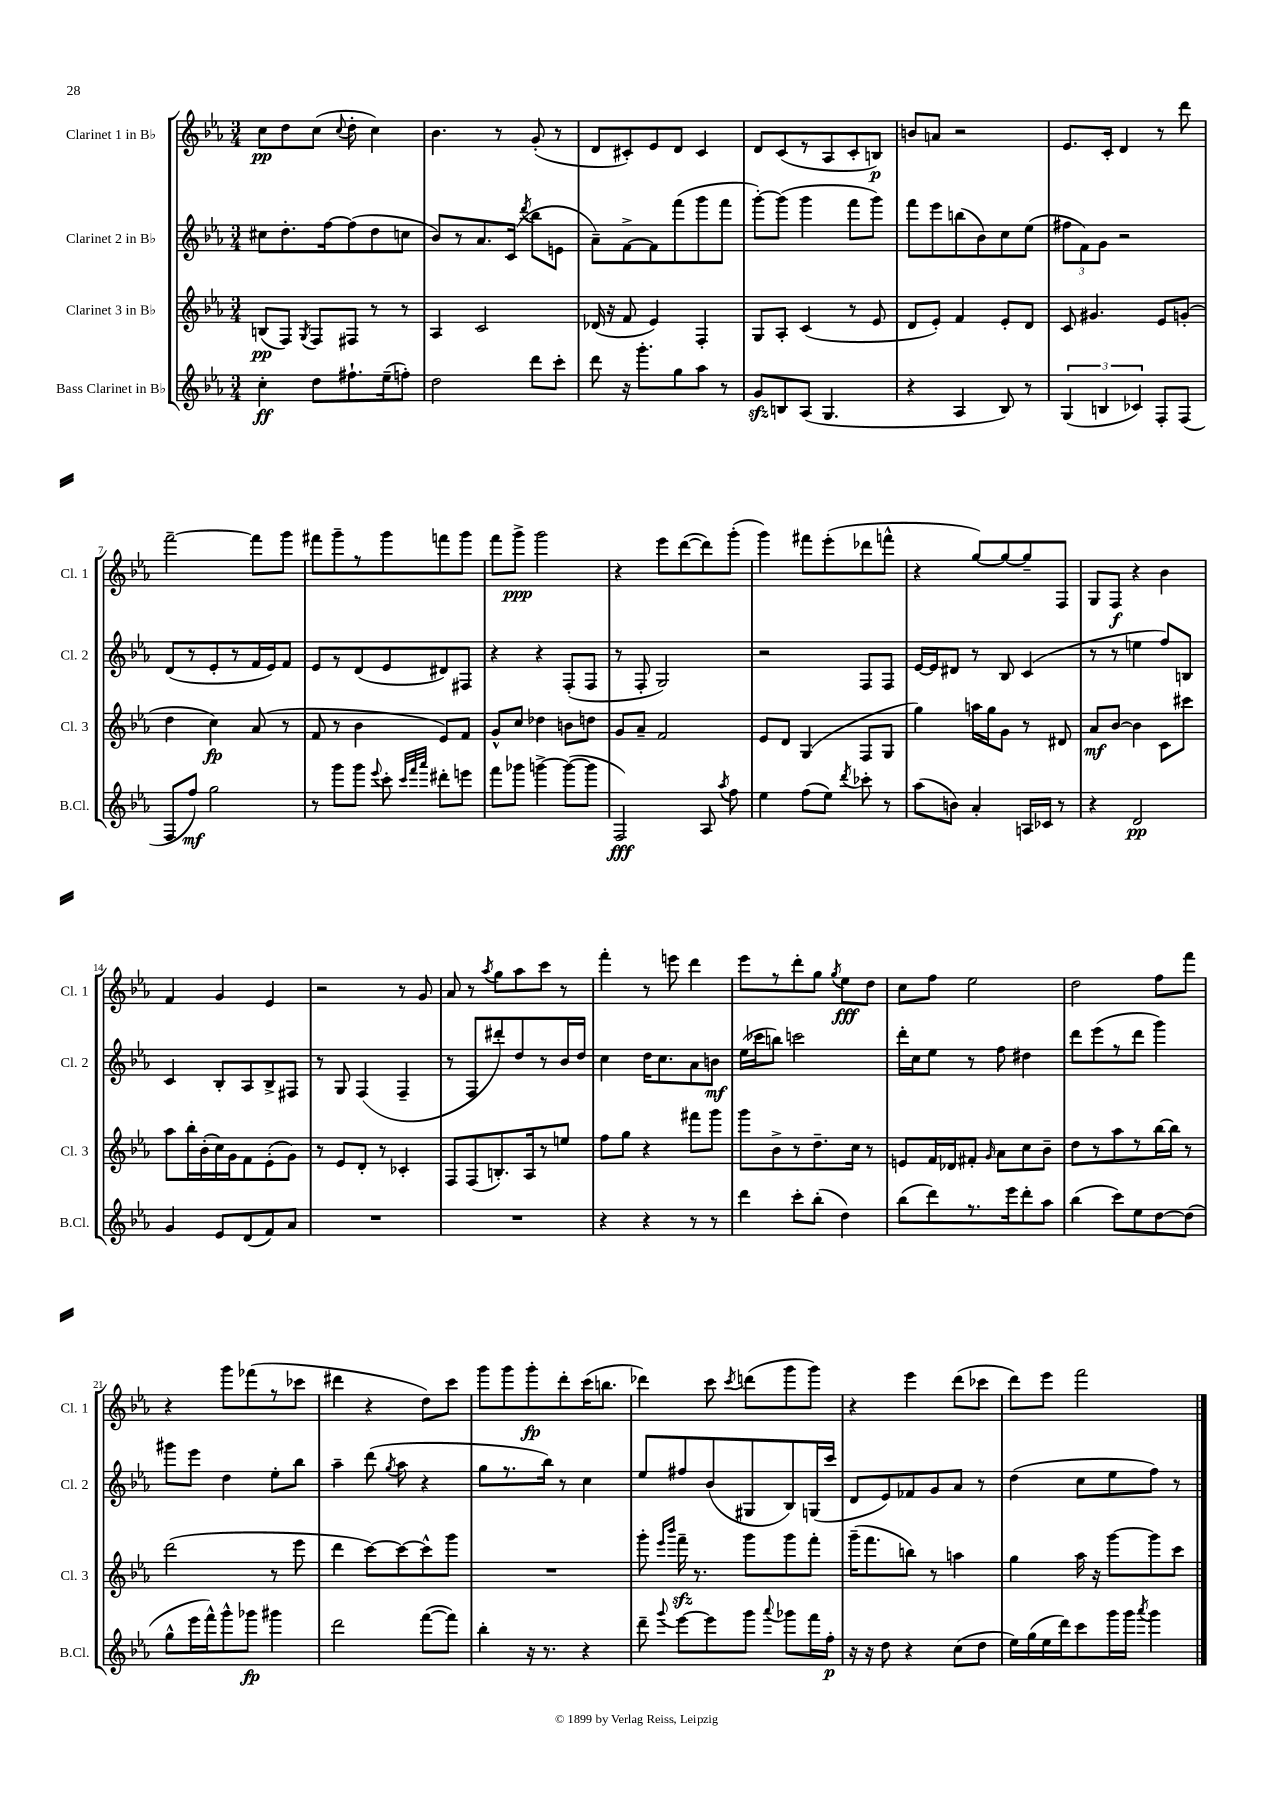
<<
\new StaffGroup <<
\new Staff = "s0" \with { instrumentName = "Clarinet 1 in Bb" shortInstrumentName = "Cl. 1" } {
    \clef treble \key ees \major \numericTimeSignature \time 3/4
    \autoBeamOff c''8[\pp d''8 c''8]( \appoggiatura { c''8 } d''8-. c''4) |
    bes'4. r8 g'8-.( r8 |
    d'8[ cis'8-.) ees'8 d'8] cis'4 |
    d'8[ c'8( r8 aes8 c'8-. b8]\p) |
    b'8[ a'8] r2 |
    ees'8.[ c'16]-. d'4 r8 d'''8 |
    f'''2~-- f'''8[ g'''8] |
    fis'''8[ g'''8-- r8 g'''8 f'''8 g'''8] |
    f'''8[ g'''8]->\ppp g'''2 |
    r4 ees'''8[ d'''8~( d'''8) g'''8]-.( |
    g'''4) fis'''8[ ees'''8-.( des'''8 f'''8]-^ |
    r4 g''8[~) g''8~ g''8-- f8] |
    g8[ f8]\f r4 bes'4 |
    f'4 g'4 ees'4 |
    r2 r8 g'8 |
    aes'8 r8 \acciaccatura { aes''8 } g''8[ aes''8 c'''8] r8 |
    f'''4-. r8 e'''8 d'''4 |
    ees'''8[ r8 d'''8-. g''8] \acciaccatura { g''8 } ees''8[\fff d''8] |
    c''8[ f''8] ees''2 |
    d''2 f''8[ f'''8] |
    r4 g'''8[ fes'''8( r8 ces'''8] |
    dis'''4 r4 d''8[) c'''8] |
    g'''8[ g'''8 g'''8-.\fp d'''8-. c'''16( b''8.] |
    des'''4) c'''8 \acciaccatura { c'''8 } d'''8[( g'''8 g'''8]) |
    r4 ees'''4 d'''8[( ces'''8] |
    d'''8[) ees'''8] f'''2 \bar "|." |
}
\new Staff = "s1" \with { instrumentName = "Clarinet 2 in Bb" shortInstrumentName = "Cl. 2" } {
    \clef treble \key ees \major \numericTimeSignature \time 3/4
    \autoBeamOff cis''8[ d''8.-. f''16~ f''8( d''8 c''8] |
    bes'8[) r8 aes'8. c'16]( \acciaccatura { d'''8 } bes''8[ e'8] |
    aes'8[--) f'8~-> f'8 f'''8( g'''8 f'''8] |
    g'''8[~-.) g'''8]( g'''4 f'''8[ g'''8]) |
    f'''8[ ees'''8 b''8( bes'8) c''8 ees''8]( |
    \tuplet 3/2 { fis''8[ f'8) g'8] } r2 |
    d'8[( r8 ees'8-. r8 f'16 ees'16) f'8] |
    ees'8[ r8 d'8( ees'8 dis'8) fis8] |
    r4 r4 f8[-.( f8] |
    r8 f8-. g2) |
    r2 f8[ f8] |
    ees'16[~ ees'16 dis'8] r8 bes8 c'4( |
    r8 r8 e''4 f''8[) b8] |
    c'4 bes8[-. aes8 bes8-> fis8] |
    r8 g8 f4( f4-- |
    r8 f8[ dis'''8-.) d''8 r8 bes'16 d''16] |
    c''4 d''16[ c''8. aes'8 b'8]\mf |
    ees''16[( ces'''16 b''8]) c'''2 |
    d'''16[-. c''16 ees''8] r8 f''8 dis''4 |
    d'''8[ ees'''8( r8 d'''8] g'''4) |
    gis'''8[ ees'''8] d''4 ees''8[-. bes''8] |
    aes''4-- d'''8( \acciaccatura { g''8 } aes''8 r4 |
    g''8[ r8. bes''16]) r8 c''4 |
    ees''8[ fis''8 bes'8( gis8 bes8) g16( c'''16] |
    d'8[ ees'8) fes'8 g'8 aes'8] r8 |
    d''4( c''8[ ees''8 f''8]) r8 \bar "|." |
}
\new Staff = "s2" \with { instrumentName = "Clarinet 3 in Bb" shortInstrumentName = "Cl. 3" } {
    \clef treble \key ees \major \numericTimeSignature \time 3/4
    \autoBeamOff b8[\pp( f8]) \acciaccatura { g8 } f8[ fis8] r8 r8 |
    aes4 c'2 |
    des'16( r16 f'8 ees'4) f4-. |
    g8[ aes8]-. c'4( r8 ees'8 |
    d'8[ ees'8]-.) f'4 ees'8[-. d'8] |
    c'8 gis'4. ees'8[ g'8]-.( |
    d''4 c''4\fp) aes'8( r8 |
    f'8 r8 bes'4 ees'8[) f'8] |
    g'8[-^ c''8] des''4 b'8[ d''8] |
    g'8[ aes'8]-- f'2 |
    ees'8[ d'8] g4( f8[ g8] |
    g''4) a''16[ g''16 g'8] r8 dis'8 |
    aes'8[\mf bes'8]~ bes'4 c'8[ cis'''8] |
    aes''8[ bes''16-. bes'16-.( c''16) g'16 f'8 ees'8-.( g'8]) |
    r8 ees'8[ d'8]-. r8 ces'4-. |
    f8[ f8( b8.-.) aes16 r8 e''8] |
    f''8[ g''8] r4 fis'''8[ g'''8] |
    g'''8[ bes'8-> r8 d''8.-- c''16] r8 |
    e'8[ f'16 des'16 fis'8]-. \grace { g'16 } aes'8[ c''8 bes'8]-- |
    d''8[ r8 aes''8 r8 bes''16~ bes''16] r8 |
    d'''2( r8 ees'''8 |
    d'''4 c'''8[~) c'''8~ c'''8-^ g'''8] |
    R2. |
    g'''8-. \grace { ees'''16[ bes'''16] } f'''16--\sfz r8. g'''8[ g'''8 f'''8]-. |
    g'''16[--( f'''8. b''8]) r8 a''4 |
    g''4 aes''16 r16 g'''8[~ g'''8 c'''8] \bar "|." |
}
\new Staff = "s3" \with { instrumentName = "Bass Clarinet in Bb" shortInstrumentName = "B.Cl." } {
    \clef treble \key ees \major \numericTimeSignature \time 3/4
    \autoBeamOff c''4-.\ff d''8[ fis''8.-! ees''16--( f''8]-.) |
    d''2 d'''8[ c'''8]-. |
    d'''8 r16 g'''8.[-. g''8 aes''8] r8 |
    g'8[\sfz b8 aes8]( g4. |
    r4 aes4 bes8) r8 |
    \tuplet 3/2 { g4( b4 ces'4) } f8[-. f8]( |
    f8[ f''8]\mf) g''2 |
    r8 g'''8[ g'''8] \appoggiatura { ees'''8 } c'''8-. \grace { c'''32[ f'''32 aes'''32] } dis'''8[-. e'''8] |
    f'''8[ ges'''8] g'''4~-> g'''8[~( g'''8] |
    f2\fff) aes8 \acciaccatura { aes''8 } f''8 |
    ees''4 f''8[( ees''8]) \acciaccatura { d'''8 } ces'''8-. r8 |
    aes''8[( b'8]) aes'4-. a16[ ces'16] r8 |
    r4 d'2\pp |
    g'4 ees'8[ d'8( f'8) aes'8] |
    R2. |
    R2. |
    r4 r4 r8 r8 |
    d'''4 c'''8[-. bes''8]-.( d''4) |
    bes''8[( d'''8) r8. ees'''16 d'''8-. aes''8] |
    bes''4( c'''8[) ees''8 d''8~ d''8]( |
    g''8[-^ ees'''16 f'''16-^) g'''8-^ ges'''8]\fp gis'''4 |
    d'''2 f'''8[~( f'''8]) |
    bes''4-. r16 r8. r4 |
    d'''8-- \appoggiatura { g'''8 } ees'''8[~ ees'''8 g'''8] \appoggiatura { aes'''8 } ges'''8[ f'''16 f''16]-.\p |
    r16 r16 d''8 r4 c''8[( d''8] |
    ees''16[) g''16( ees''16 d'''16) c'''8 g'''16 g'''16] \acciaccatura { aes'''8 } g'''4 \bar "|." |
}
>>
>>
